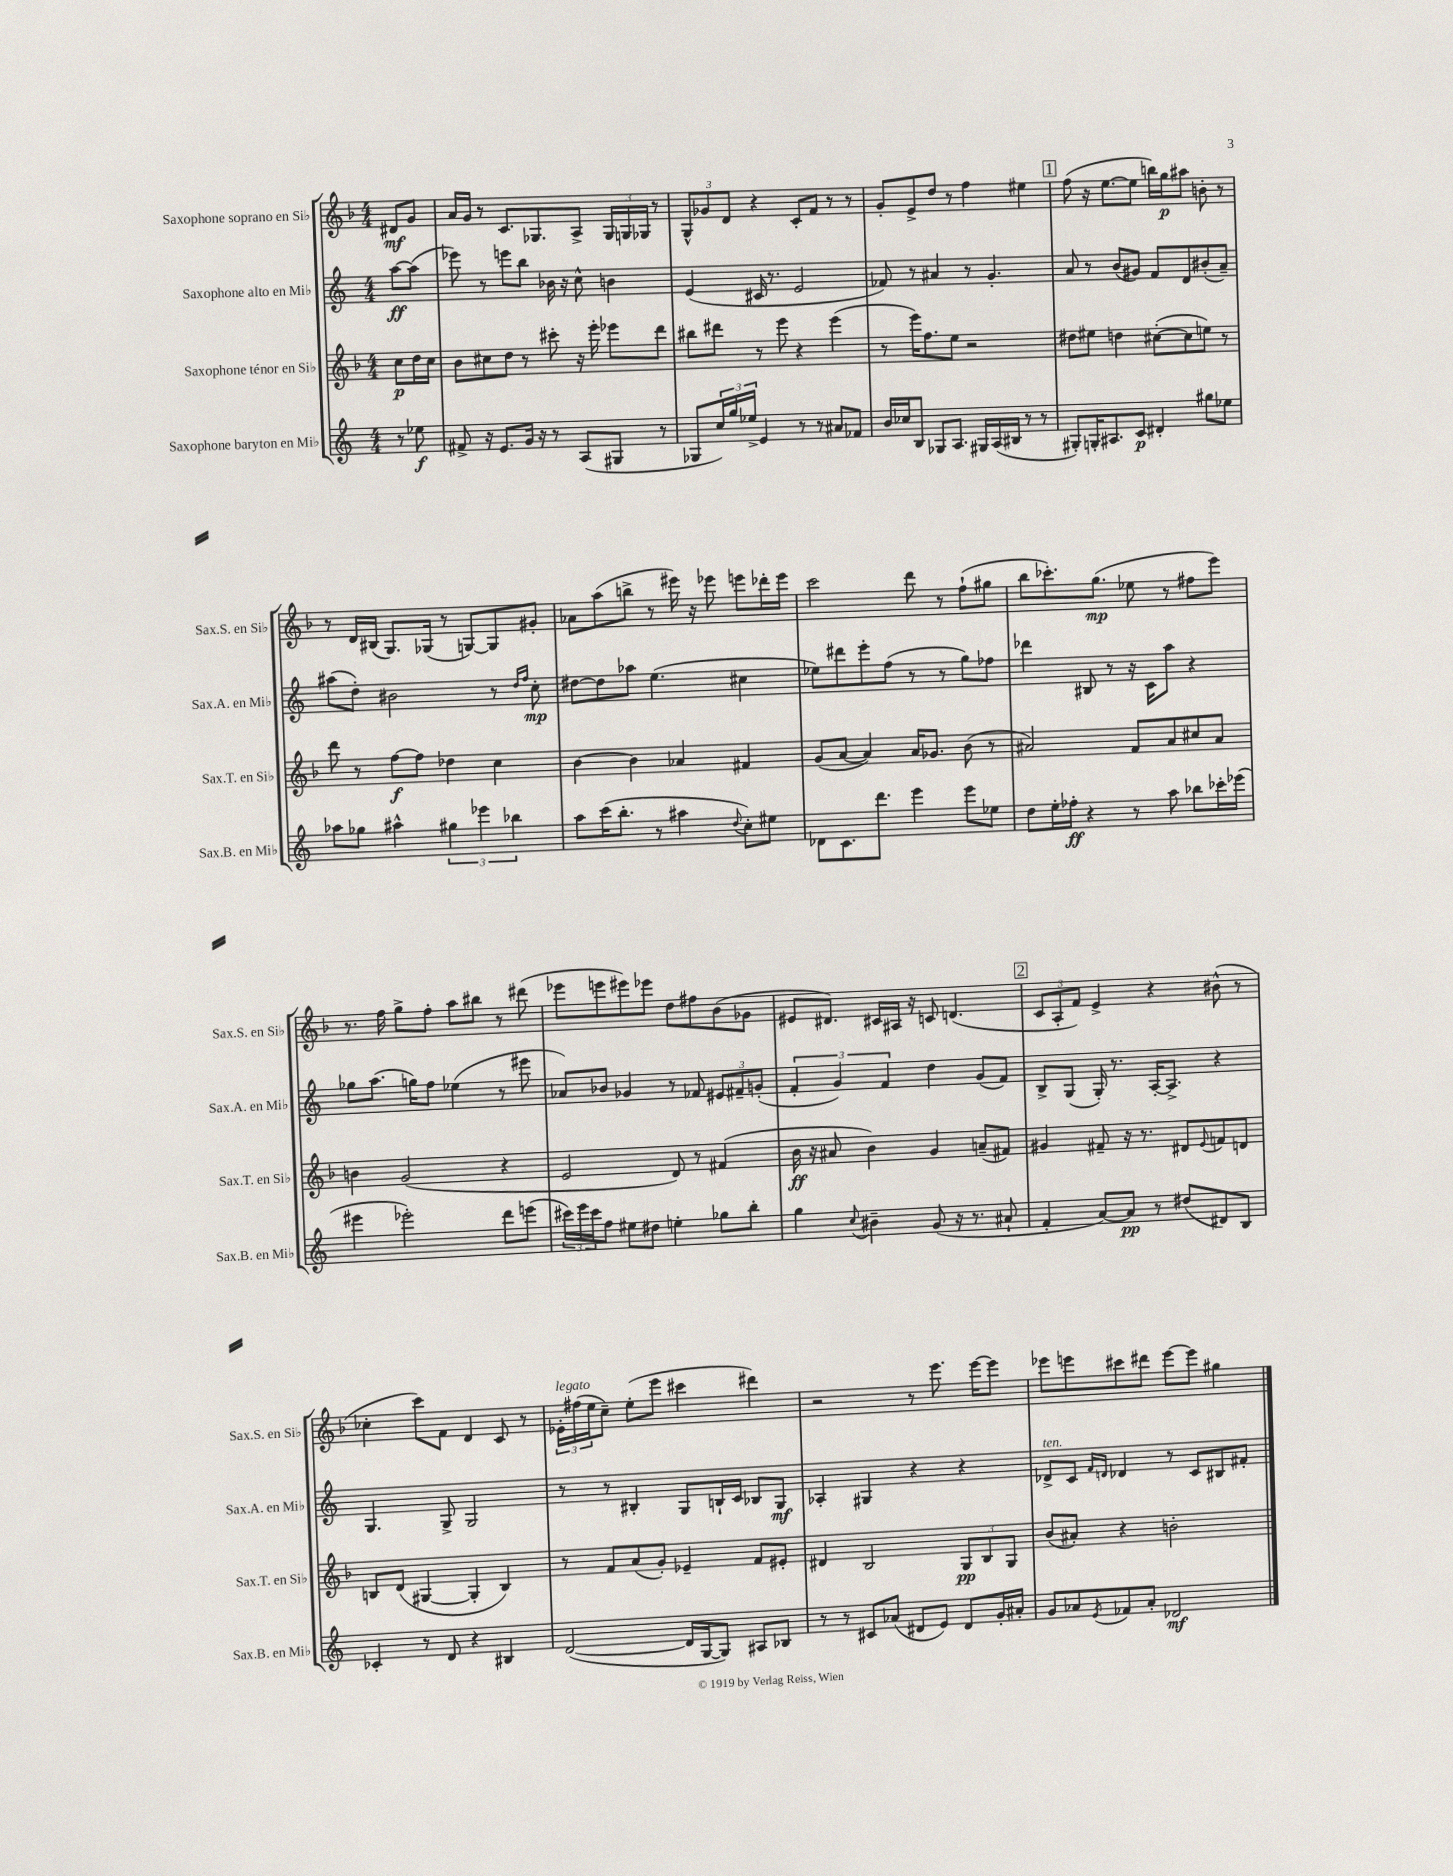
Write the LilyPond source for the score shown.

<<
\new StaffGroup <<
\new Staff = "s0" \with { instrumentName = "Saxophone soprano en Sib" shortInstrumentName = "Sax.S. en Sib" } {
    \clef treble \key f \major \numericTimeSignature \time 4/4 \partial 4
    dis'8\mf g'8 |
    a'16 g'16 r8 c'8. ges8. a8-> \tuplet 3/2 { ges16 g16 ges16 } r8 |
    \tuplet 3/2 { g8-^ ges'8 d'8 } r4 c'8-. f'8 r8 r8 |
    g'8-. e'8-> d''8 r8 f''4 eis''4 |
    \mark \markup { \box "1" } f''8( r16 e''8.~ e''8 b''16) g''16\p ais''8 b'8-. r8 |
    r8 d'16 bis16( g8.) ges16( r8 g8~) g8 gis'8-. |
    aes'8 a''8( b''8-> r8 eis'''16) r16 ees'''8 e'''8 des'''16-. e'''16 |
    c'''2 d'''8 r8 f''8-!( gis''8 |
    bes''8 ces'''8.-.) g''8.\mp( ees''8 r8 fis''8 e'''8) |
    r8. f''16 g''8-> f''8-. a''8 bis''8 r8 dis'''8( |
    ees'''8 e'''8 eis'''8) ees'''8 d''8 fis''8 bes'8( ges'8 |
    eis'8 dis'8.) cis'16 ais16 r16 c'8 d'4.( |
    \mark \markup { \box "2" } \tuplet 3/2 { c'8 a8-. f'8) } e'4-> r4 bis'8-^( r8 |
    ces''4-. c'''8) f'8 d'4 c'8 r8 |
    \tuplet 3/2 { ees'16-.^\markup { \italic "legato" } fis''16( e''16 } c''8--) e''8-.( e'''8 cis'''4 dis'''4) |
    r2 r8 e'''8. e'''16~ e'''8 |
    ees'''8 e'''8 cis'''8 dis'''8 e'''8~ e'''8 gis''4 \bar "|." |
}
\new Staff = "s1" \with { instrumentName = "Saxophone alto en Mib" shortInstrumentName = "Sax.A. en Mib" } {
    \clef treble \key c \major \numericTimeSignature \time 4/4 \partial 4
    a''8~\ff a''8( |
    ees'''8) r8 e'''8 b''8 bes'16 r16 c''8-^ b'4 |
    e'4( cis'16 r8. e'2 |
    fes'8) r8 ais'4 r8 g'4.-. |
    \mark \markup { \box "1" } a'8 r8 b'8( gis'8) f'8 d'8 bis'8-.( a'8--) |
    ais''8( d''8-.) bis'2 r8 \grace { d''16 f''16 } c''8-.\mp |
    dis''8~ dis''8 aes''8 e''4.( cis''4 |
    ees''8) dis'''8 e'''8-. f''8( r8 r8 g''8) fes''8 |
    des'''4 bis8 r8 r16 c'16 a''8 r4 |
    ges''8 a''8.( g''16) f''8 ees''4( r8 eis'''8 |
    aes'8) bes'8 ges'4 r8 fes'8 \tuplet 3/2 { eis'8 fis'8-- g'8-.( } |
    \tuplet 3/2 { f'4-. g'4) f'4 } d''4 g'8( f'8) |
    \mark \markup { \box "2" } b8-> g8( g16-.) r8. a16~-. a8.-> r4 |
    g4. g8-> g2 |
    r8 r8 bis4-. g8 b16-! c'16 bes8 g8\mf |
    aes4-. gis4 r4 r4 |
    des'8->^\markup { \italic "ten." } c'8 \grace { f'16 d'16 } des'4 r8 c'8 bis8 fis'8-. \bar "|." |
}
\new Staff = "s2" \with { instrumentName = "Saxophone ténor en Sib" shortInstrumentName = "Sax.T. en Sib" } {
    \clef treble \key f \major \numericTimeSignature \time 4/4 \partial 4
    c''8\p d''16 c''16 |
    bes'8 cis''8 d''8 r8 cis'''8-. r16 e'''16-. ees'''8 d'''8 |
    bis''8 dis'''8 r8 e'''8 r4 e'''4( |
    r8 e'''16) f''8. e''8 r2 |
    \mark \markup { \box "1" } dis''8 eis''8 d''4 cis''8~-.( cis''8 e''8) r8 |
    d'''8 r8 f''8~\f f''8 des''4 c''4 |
    bes'4~ bes'4 aes'4 fis'4 |
    g'8( a'8~ a'4) a'16 ges'8. bes'8( r8 |
    ais'2) f'8 ais'8 cis''8 ais'8 |
    b'4 g'2( r4 |
    e'2 d'8) r8 fis'4( |
    bes'16\ff r16 ais'8 bes'4) g'4 a'8--( fis'8) |
    \mark \markup { \box "2" } gis'4 fis'8-- r16 r8. dis'8 \appoggiatura { e'8 } f'8 d'8 |
    b8 d'8( gis4~ gis4-. b4) |
    r8 f'8 a'8( g'8-.) ees'4-- f'8 eis'8-. |
    dis'4 bes2 \tuplet 3/2 { g8\pp bes8 g8 } |
    bes'8( ais'8-.) r4 b'2-. \bar "|." |
}
\new Staff = "s3" \with { instrumentName = "Saxophone baryton en Mib" shortInstrumentName = "Sax.B. en Mib" } {
    \clef treble \key c \major \numericTimeSignature \time 4/4 \partial 4
    r8 ees''8\f |
    fis'8-> r16 e'8. g'16 r16 r8 a8( gis8 r8 |
    ges8 \tuplet 3/2 { c''16) g''16 ees''16-> } e'4 r8 r8 ais'8 fes'8 |
    b'16 ces''16 b8 ges8 a8. gis16 a16( bis16 r8 r8 |
    \mark \markup { \box "1" } gis8-.) g16-. ais8. c'8\p dis'4-. gis''8 ees''8 |
    aes''8 ges''8 ais''4-^ \tuplet 3/2 { gis''4 ees'''4 bes''4 } |
    a''8 c'''16( b''8.-. r8 ais''4 \appoggiatura { d''8 } c''8-.) eis''8 |
    des'8 c'8. d'''8. e'''4 e'''8 ees''8 |
    d''8 e''16-. fes''16-.\ff r4 r8 a''8 bes''8 ces'''16-. ees'''16( |
    eis'''4 ees'''2-.) d'''8 e'''8( |
    \tuplet 3/2 { cis'''16) e'''16 cis'''16 } f''8 eis''8 dis''8 e''4-. ges''8 b''8-. |
    g''4 \appoggiatura { c''8 } bis'4-- g'8( r16 r8. ais'8-! |
    \mark \markup { \box "2" } f'4-. a'8~) a'8\pp r8 dis''8( dis'8) b8 |
    ces'4-. r8 d'8 r4 bis4 |
    d'2~( d'16 g16~ g8) ais8 bes8 |
    r8 r8 cis'8 aes'8( dis'8 e'8) dis'8 g'16-. ais'16-. |
    g'8 aes'8 \acciaccatura { e'8 } fes'8 aes'8-. des'2\mf \bar "|." |
}
>>
>>
\layout { \context { \Score \remove "Bar_number_engraver" } }
